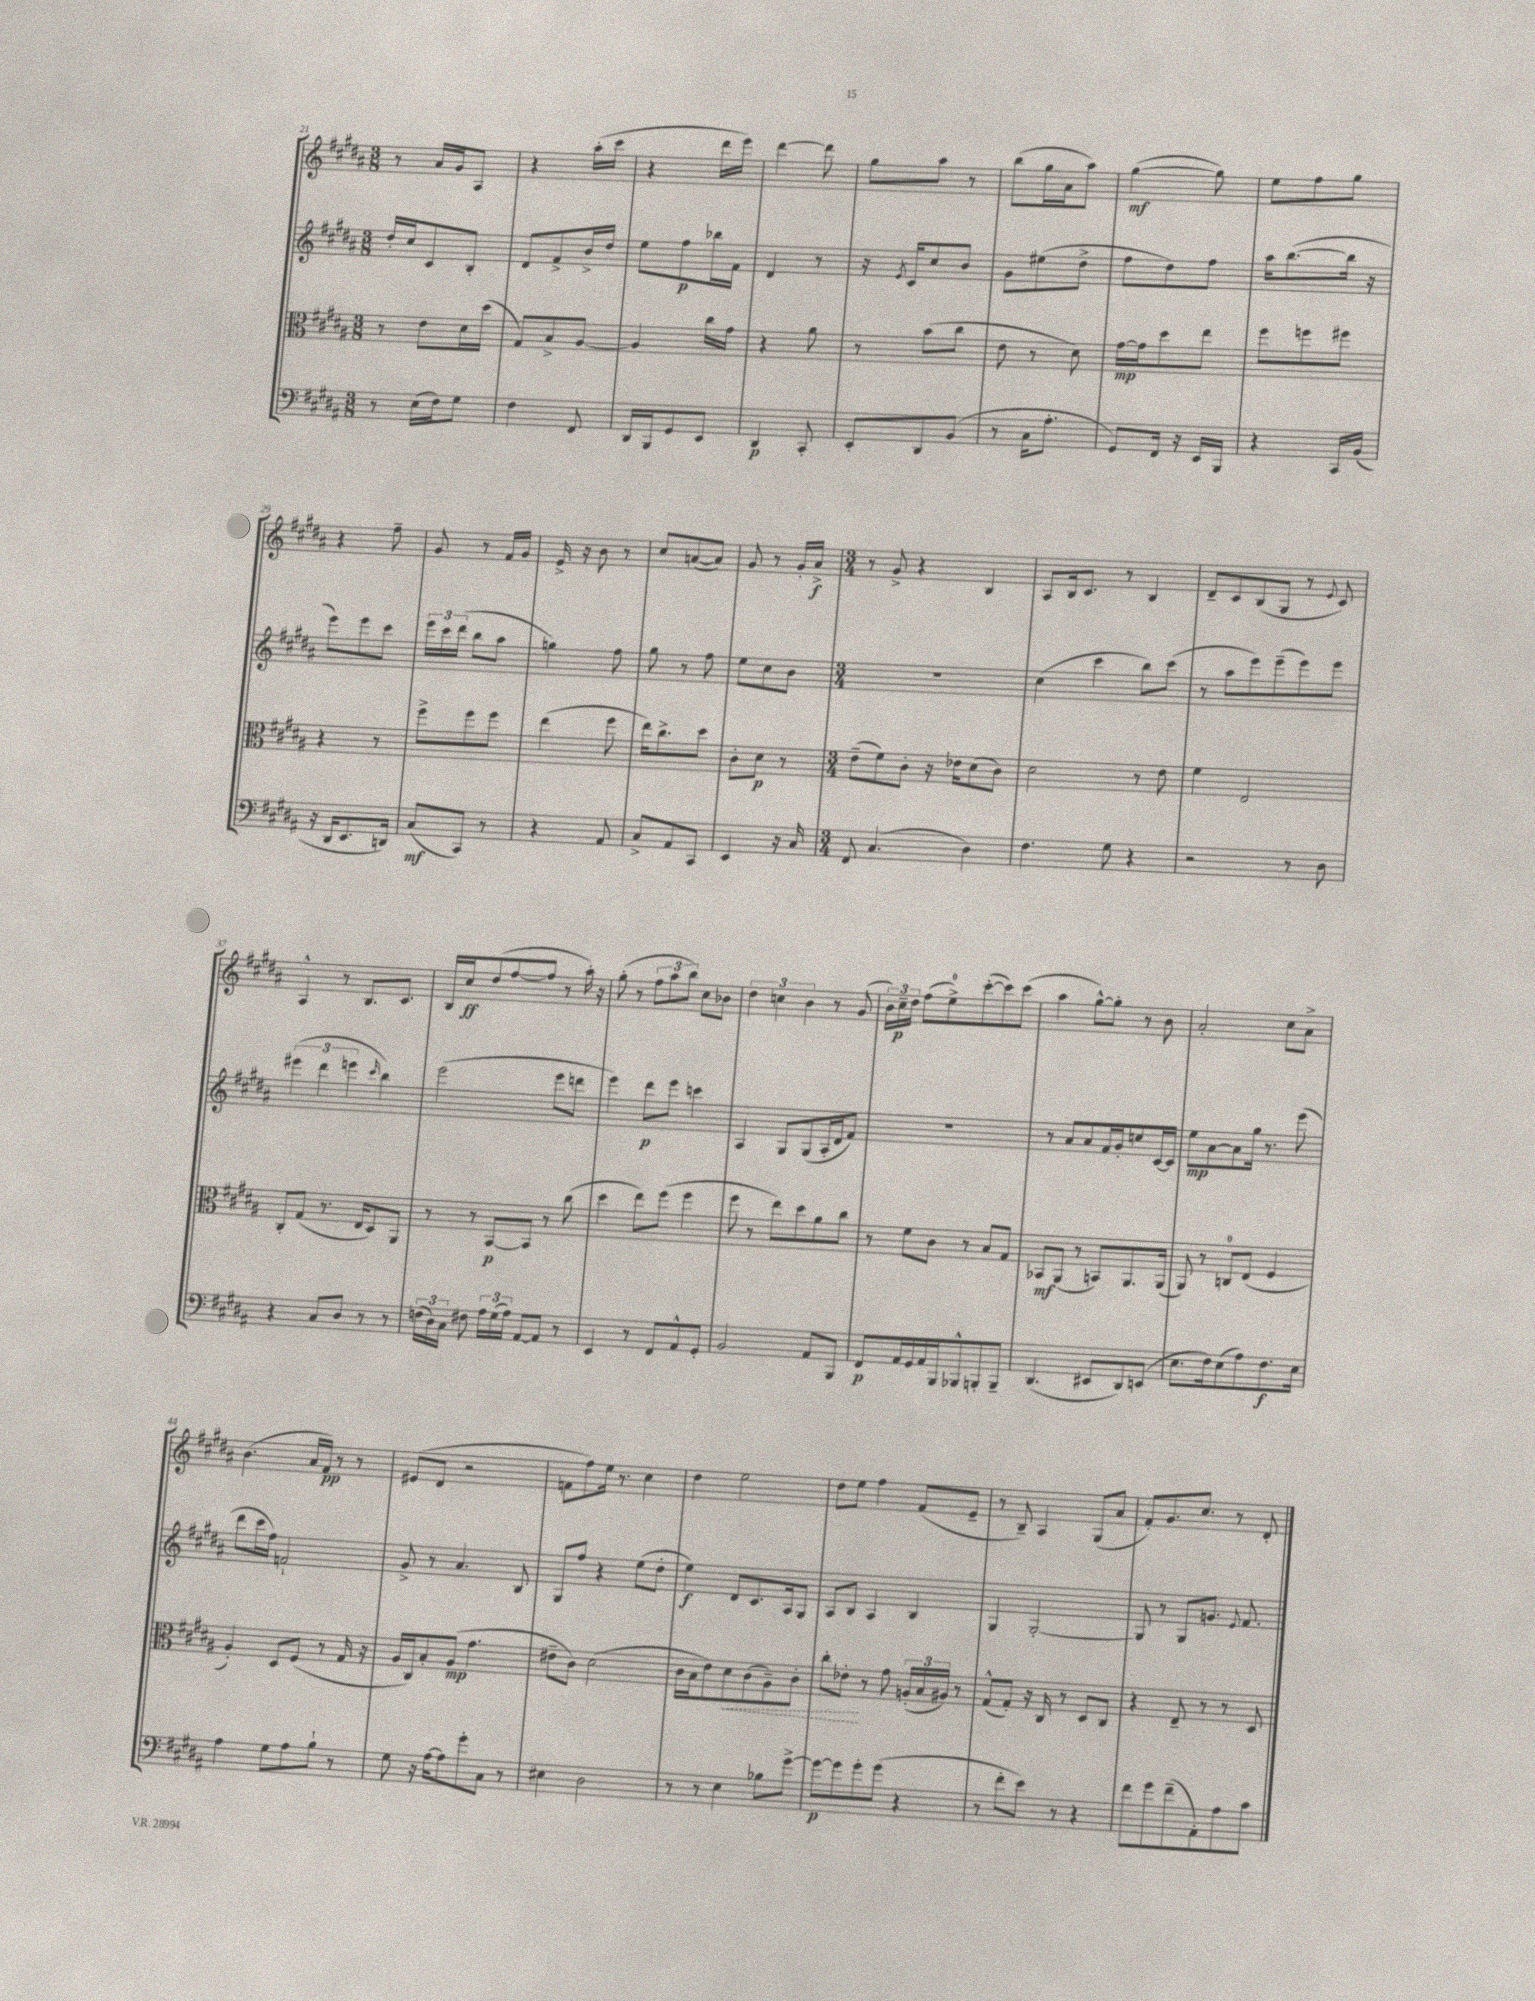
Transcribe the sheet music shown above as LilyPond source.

<<
\new StaffGroup <<
\new Staff = "s0" {
    \clef treble \key b \major \numericTimeSignature \time 3/8
    \autoBeamOff r8 ais'16[ gis'16 ais8] |
    r4 ais''16[-.( cis'''16] |
    r4 dis'''16[ e'''16]) |
    dis'''4~ dis'''8 |
    gis''8[ ais''8] r8 |
    b''8[( gis''16 ais'16 ais''8]) |
    gis''4~\mf( gis''8) |
    e''8[ fis''8 gis''8] |
    r4 fis''8-- |
    gis'8 r8 fis'16[ gis'16] |
    e'16-> r16 b'8 r8 |
    cis''8[ a'8~( a'8]) |
    gis'8 r8 gis'16[-. ais'16]->\f |
    \numericTimeSignature \time 3/4 r8 gis'8-> r4 b4 |
    ais8[ b16 cis'8.] r8 b4 |
    dis'8[-- cis'8 b8( gis8] r8 \appoggiatura { e'8 } cis'8) |
    ais4-^ r8 b8.[ cis'8.] |
    b16[ cis''16\ff dis''8( fis''8~ fis''8] r8 ais''16-.) r16 |
    gis''8-.( r8 \tuplet 3/2 { fis''8[ ais''8 b''8]) } cis''8[ bes'8] |
    \tuplet 3/2 { dis''4 c''4 b'4 } r8 gis'8( |
    \tuplet 3/2 { b'16[) cis''16--\p dis''16] } fis''8[( e''8-0->) cis'''8~-.( cis'''8) cis'''8]( |
    ais''4 gis''8[~-^) gis''8]-. r8 b'8 |
    ais'2-. cis''8[ ais'8]-> |
    b'4.( ais'16[ fis'16]\pp) r8 r8 |
    eis'8[( dis'8] r2 |
    f'8[ fis''8) e''16] r8. cis''4 |
    dis''4 e''2 |
    dis''8[ e''8] fis''4 fis'8[( e'8]-- |
    r8 b8--) ais4 gis8[( ais'8] |
    fis'8[-.) gis'8. cis''8.] r8 dis'8-. \bar "|." |
}
\new Staff = "s1" {
    \clef treble \key b \major \numericTimeSignature \time 3/8
    \autoBeamOff dis''16[-. cis''16 cis'8 b8]-. |
    dis'8[ fis'8-> b'16-> dis''16] |
    e''8[ fis''8\p bes''16 fis'16] |
    dis'4 r8 |
    r16 \acciaccatura { e'8 } cis'16[ cis''8 b'8] |
    gis'8[ eis''8( dis''8]-> |
    fis''8[ dis''8) fis''8] |
    ais''16[ b''8.~( b''16] r16 |
    e'''8[) e'''8 cis'''8] |
    \tuplet 3/2 { e'''16[ cis'''16 dis'''16]( } b''8[ ais''8] |
    g''4) fis''8 |
    gis''8 r8 fis''8 |
    e''8[ cis''8 b'8] |
    \numericTimeSignature \time 3/4 R2. |
    cis''4( cis'''4 b''8[) cis'''8]( |
    r8 ais''8[ e'''8) e'''8--( e'''8) e'''8] |
    \tuplet 3/2 { eis'''4( dis'''4 e'''4 } \grace { cis'''16 } b''4) |
    e'''2( e'''8[ d'''8] |
    e'''4) dis'''8[\p e'''8] c'''4 |
    ais4 gis8[ gis8( ais16-. dis'16 fis'8]) |
    R2. |
    r8 ais'8[ ais'8 fis'16 gis'16-. c''8 cis'16~ cis'16] |
    e''8[\mp ais'8~ ais'8 gis''16] r8. e'''8( |
    dis'''8[ cis'''16 fis''16]) f'2-! |
    gis'8-> r8 ais'4. b8 |
    gis8[ fis''8] r4 e''8[( dis''8]-. |
    e''4\f) dis'8[ cis'8. ais16 gis8] |
    ais8[ b8] ais4 b4 |
    gis4 gis2~-. |
    gis8 r8 gis8[ g'8.] \appoggiatura { e'8 } fis'8. \bar "|." |
}
\new Staff = "s2" {
    \clef alto \key b \major \numericTimeSignature \time 3/8
    \autoBeamOff r8 e'8[ dis'16 dis''16]( |
    gis8[) b8-> ais8]~ |
    ais4 cis''16[ gis'16] |
    r4 ais'8 |
    r8 b'8[( cis''8] |
    e'8 r8 dis'8) |
    gis'16[~\mp gis'16 dis''8 e''8] |
    fis''8[ f''8 fis''8] |
    r4 r8 |
    fis''8[-> fis''8 fis''8] |
    e''4( fis''8 |
    e''16[) cis''8.-> dis''8] |
    cis'8[-. dis'8]\p r8 |
    \numericTimeSignature \time 3/4 e'8[--( fis'8) cis'8]-. r16 ees'16[ dis'8( cis'8]) |
    dis'2 r8 e'8 |
    fis'4 e2 |
    cis8[-. gis8]( r8. e16[ dis8) ais,8] |
    r8 r8 b,8[~\p b,8] r8 cis''8( |
    dis''4 e''8[) fis''8]( fis''4 |
    fis''8 r8 e''8[) dis''8 ais'8 cis''8] |
    r8 fis'8[ cis'8] r8 b8[ gis8] |
    bes,8[\mf ais,8]( r8 b,8[) ais,8. ais,16]( |
    ais,8) r8 c8[-0 e8]( fis4 |
    ais4-.) dis8[ fis8]( r8 gis16 r16 |
    ais16[ cis16) b8-. ais8]\mp( gis'4. |
    eis'8[-- cis'8]) dis'2( |
    cis'16[ b16 e'8) \once \override Hairpin.style = #'dashed-line dis'8\< cis'8( ais8--) cis'8]-. |
    cis''8[-. ees'8]-.\! r8 gis'8 \tuplet 3/2 { a16[-.( b16 ais16]) } r8 |
    gis8[-^( gis8]-.) r16 cis16 r8 dis8[ cis8] |
    r4 e8-- r8 r8 dis8 \bar "|." |
}
\new Staff = "s3" {
    \clef bass \key b \major \numericTimeSignature \time 3/8
    \autoBeamOff r8 e16[( fis16) gis8] |
    fis4 fis,8 |
    dis,16[ b,,16 gis,8 e,8] |
    dis,4\p cis,8-. |
    e,8[-. dis,8 b,8]( |
    r8 cis16[ ais8.]-. |
    gis,8[) fis,16] r16 e,16[ b,,16] |
    r4 cis,16[ b,16]( |
    r16 dis,16[ e,8. d,16]) |
    cis8[\mf( cis,8]) r8 |
    r4 ais,8 |
    cis8[-> ais,8 cis,8] |
    e,4 r16 cis16 |
    \numericTimeSignature \time 3/4 fis,8 cis4.( dis4) |
    fis4. gis8 r4 |
    r2 r8 dis8 |
    r4 cis8[ dis8] r8 r8 |
    \tuplet 3/2 { f16[( dis16) cis16] } fis8 \tuplet 3/2 { ais16[ gis16( ais16]) } ais,8[~ ais,8] r8 |
    e,4 r8 fis,8[ ais,8-^ gis,8]-. |
    b,2 ais,8[ b,,8] |
    fis,8[\p ais,16 gis,16 ais,16 b,,16 bes,,8-^ b,,8-. b,,8]-- |
    dis,4.( eis,8[ dis,8) e,8]( |
    e8.[ fis16) e8( ais8) fis8.\f e16] |
    ais4 gis8[ ais8 b8]-! r8 |
    gis8 r16 ais16[~ ais8 gis'8-. cis8] r8 |
    eis4 dis2 |
    r8 r8 e4 bes8[ gis'8]~-> |
    gis'8[~\p gis'8 gis'8-. gis'8]( r4 |
    r8 fis'8[-. e'8]) r8 r4 |
    fis'8[ gis'8 fis'8--( ais,8-.) ais8 cis'8] \bar "|." |
}
>>
>>
\layout { \context { \Score currentBarNumber = #21 } }
